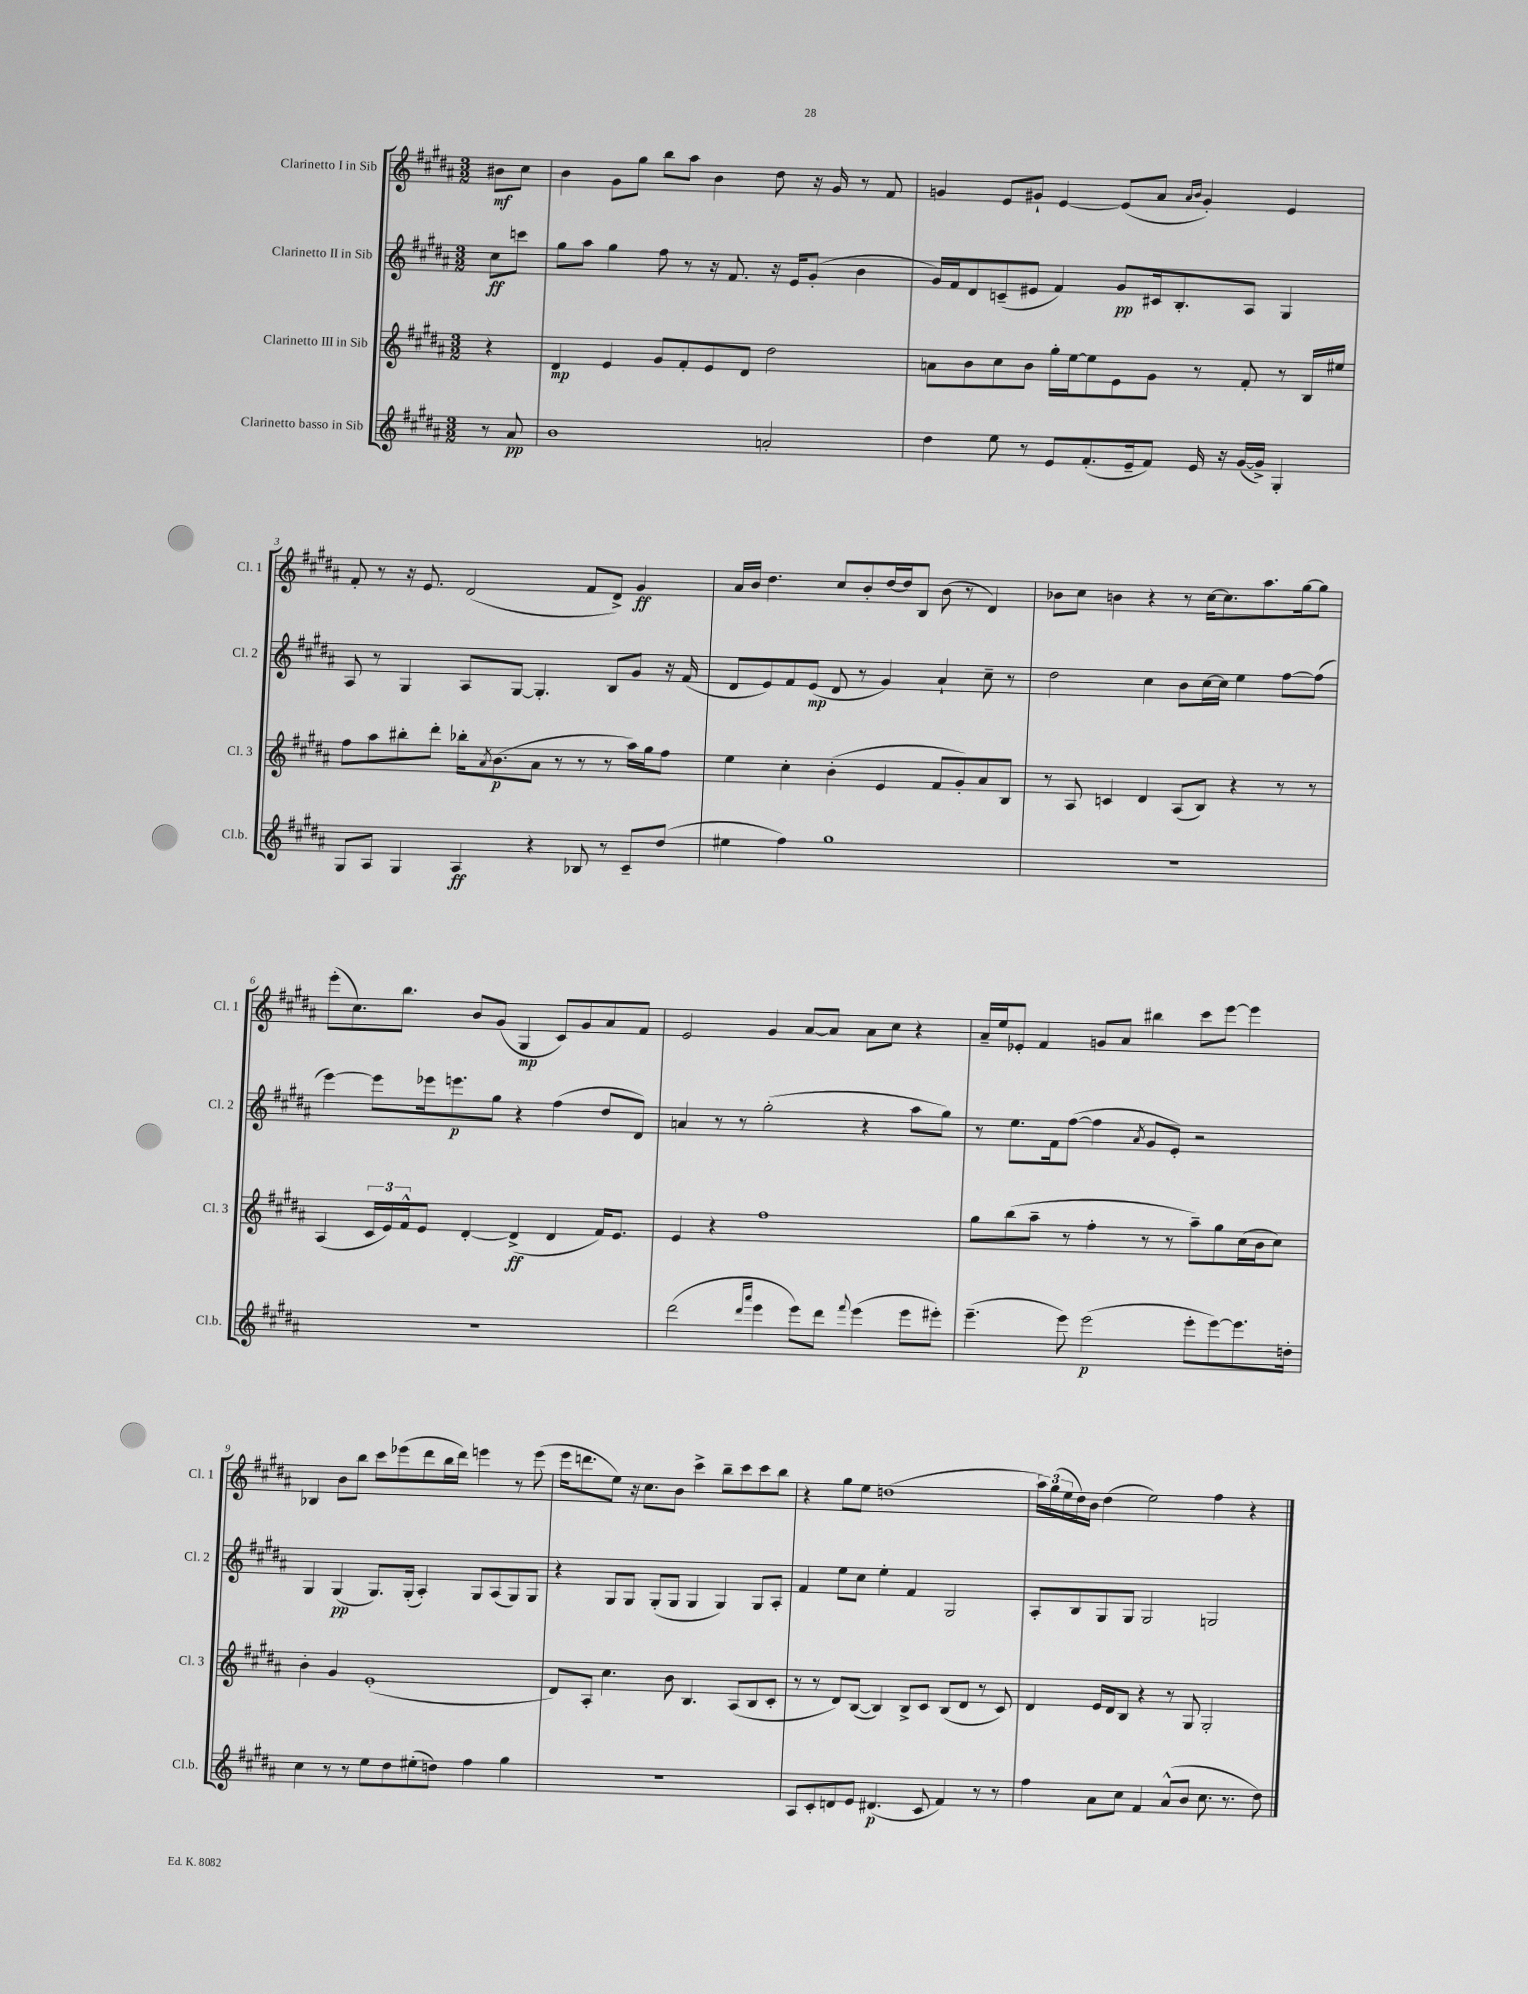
<<
\new StaffGroup <<
\new Staff = "s0" \with { instrumentName = "Clarinetto I in Sib" shortInstrumentName = "Cl. 1" } {
    \clef treble \key b \major \numericTimeSignature \time 3/2 \partial 4
    bis'8\mf cis''8 |
    b'4 gis'8 gis''8 b''8 ais''8 b'4 dis''8 r16 gis'16 r8 fis'8 |
    g'4 e'8 gis'8-! e'4~ e'8( ais'8 \grace { ais'16 b'16 } gis'4-.) e'4 |
    fis'8-. r8 r16 e'8. dis'2( fis'8 dis'8->) gis'4\ff |
    ais'16 b'16 dis''4. cis''8 b'8-. dis''16~ dis''16 b8 b'8( r8 dis'4) |
    bes'8 cis''8 b'4 r4 r8 cis''16~ cis''8. ais''8. gis''16~ gis''8 |
    e'''8-.( cis''8.) b''8. b'8 gis'8( gis4\mp cis'8) gis'8 ais'8 fis'8 |
    e'2 gis'4 ais'8~ ais'8 ais'8 cis''8 r4 |
    ais'16-- e''16 ees'8-. fis'4 g'8 ais'8 bis''4 cis'''8 e'''8~ e'''4 |
    bes4 b'8 b''8 cis'''8 ees'''8( dis'''8 b''16 dis'''16) e'''4 r8 e'''8( |
    e'''16 d'''8. e''8) r16 cis''8. b'8 cis'''4-> b''8-- cis'''8 cis'''8 b''8 |
    r4 gis''8 e''8 d''1( |
    \tuplet 3/2 { ais''16) gis''16( e''16 } dis''16) b'16 dis''4( e''2) fis''4 r4 \bar "|." |
}
\new Staff = "s1" \with { instrumentName = "Clarinetto II in Sib" shortInstrumentName = "Cl. 2" } {
    \clef treble \key b \major \numericTimeSignature \time 3/2 \partial 4
    cis''8\ff c'''8 |
    gis''8 ais''8 gis''4 fis''8 r8 r16 fis'8. r16 e'16 gis'8-.( b'4 |
    gis'16) fis'16 dis'8 c'8--( eis'8 fis'4) gis'8\pp cis'16 b8.-. ais8 gis4 |
    ais8 r8 gis4 ais8 gis8~ gis4.-. b8 gis'8 r16 fis'16( |
    dis'8 e'8) fis'8 e'8\mp( dis'8 r8 gis'4) ais'4-! cis''8-- r8 |
    dis''2 cis''4 b'8 cis''16~ cis''16 e''4 fis''8~ fis''8( |
    e'''4~) e'''8 ees'''16 e'''8.\p gis''8 r4 fis''4( dis''8 dis'8) |
    a'4 r8 r8 gis''2-.( r4 ais''8 gis''8) |
    r8 e''8. fis'16 fis''8~( fis''4 \acciaccatura { ais'8 } gis'8 e'8-.) r2 |
    gis4 gis4\pp( gis8.) gis16-.( ais4-.) gis8 ais8( gis8) gis8 |
    r4 gis8 gis8 gis8-.( gis8 gis4 gis4) gis8 ais8-. |
    fis'4 e''8 cis''8 e''4-. fis'4 gis2 |
    ais8-. b8 gis8 gis8 gis2 g2 \bar "|." |
}
\new Staff = "s2" \with { instrumentName = "Clarinetto III in Sib" shortInstrumentName = "Cl. 3" } {
    \clef treble \key b \major \numericTimeSignature \time 3/2 \partial 4
    r4 |
    dis'4\mp e'4 gis'8 fis'8-. e'8 dis'8 dis''2 |
    a'8 b'8 cis''8 b'8 gis''16-. e''16~ e''8 e'8 gis'8 r8 fis'8-. r8 b16 eis''16 |
    fis''8 ais''8 bis''8-. dis'''8-. bes''16-. \acciaccatura { ais'8 } b'8.\p( ais'8 r8 r8 r8 ais''16) gis''16 fis''8 |
    e''4 cis''4-. b'4-.( e'4 fis'8 gis'8-.) ais'8 b8 |
    r8 ais8 c'4 dis'4 ais8( b8) r4 r8 r8 |
    ais4( \tuplet 3/2 { cis'16 e'16) fis'16-^ } e'8 dis'4~-. dis'4->\ff( dis'4 fis'16) e'8. |
    e'4 r4 fis''1 |
    gis''8 b''8( ais''8-- r8 fis''4-. r8 r8 ais''8--) gis''8 cis''16( b'16 cis''8) |
    b'4-. gis'4 e'1-.( |
    dis'8) ais8-. cis''4. b'8 b4. ais8( b8 cis'8-. |
    r8 r8 dis'8) b8~( b4) b8-> cis'8 b8( dis'8 r8 cis'8) |
    dis'4 e'16 dis'16 b8 r4 r8 gis8 gis2-. \bar "|." |
}
\new Staff = "s3" \with { instrumentName = "Clarinetto basso in Sib" shortInstrumentName = "Cl.b." } {
    \clef treble \key b \major \numericTimeSignature \time 3/2 \partial 4
    r8 ais'8\pp |
    b'1 a'2-. |
    dis''4 e''8 r8 e'8 fis'8.-.( e'16-- fis'8) e'16 r16 gis'16~( gis'16->) gis4-. |
    gis8 ais8 gis4 ais4\ff r4 bes8 r8 cis'8-- dis''8( |
    eis''4 fis''4) gis''1 |
    R1. |
    R1. |
    dis'''2( \grace { dis'''16 ais'''16 } e'''4 e'''8) dis'''8 \appoggiatura { fis'''8 } e'''4( e'''8 eis'''8-.) |
    e'''4.--( e'''8) e'''2\p( e'''8-. e'''8~) e'''8. d''16-. |
    cis''4 r8 r8 e''8 dis''8 eis''8-.( d''8) fis''4 gis''4 |
    R1. |
    ais8 cis'8-. d'8 e'8 dis'4.\p( cis'8 fis'4) r8 r8 |
    fis''4 ais'8 cis''8 fis'4 ais'8-^( b'8 cis''8. r8. dis''8) \bar "|." |
}
>>
>>
